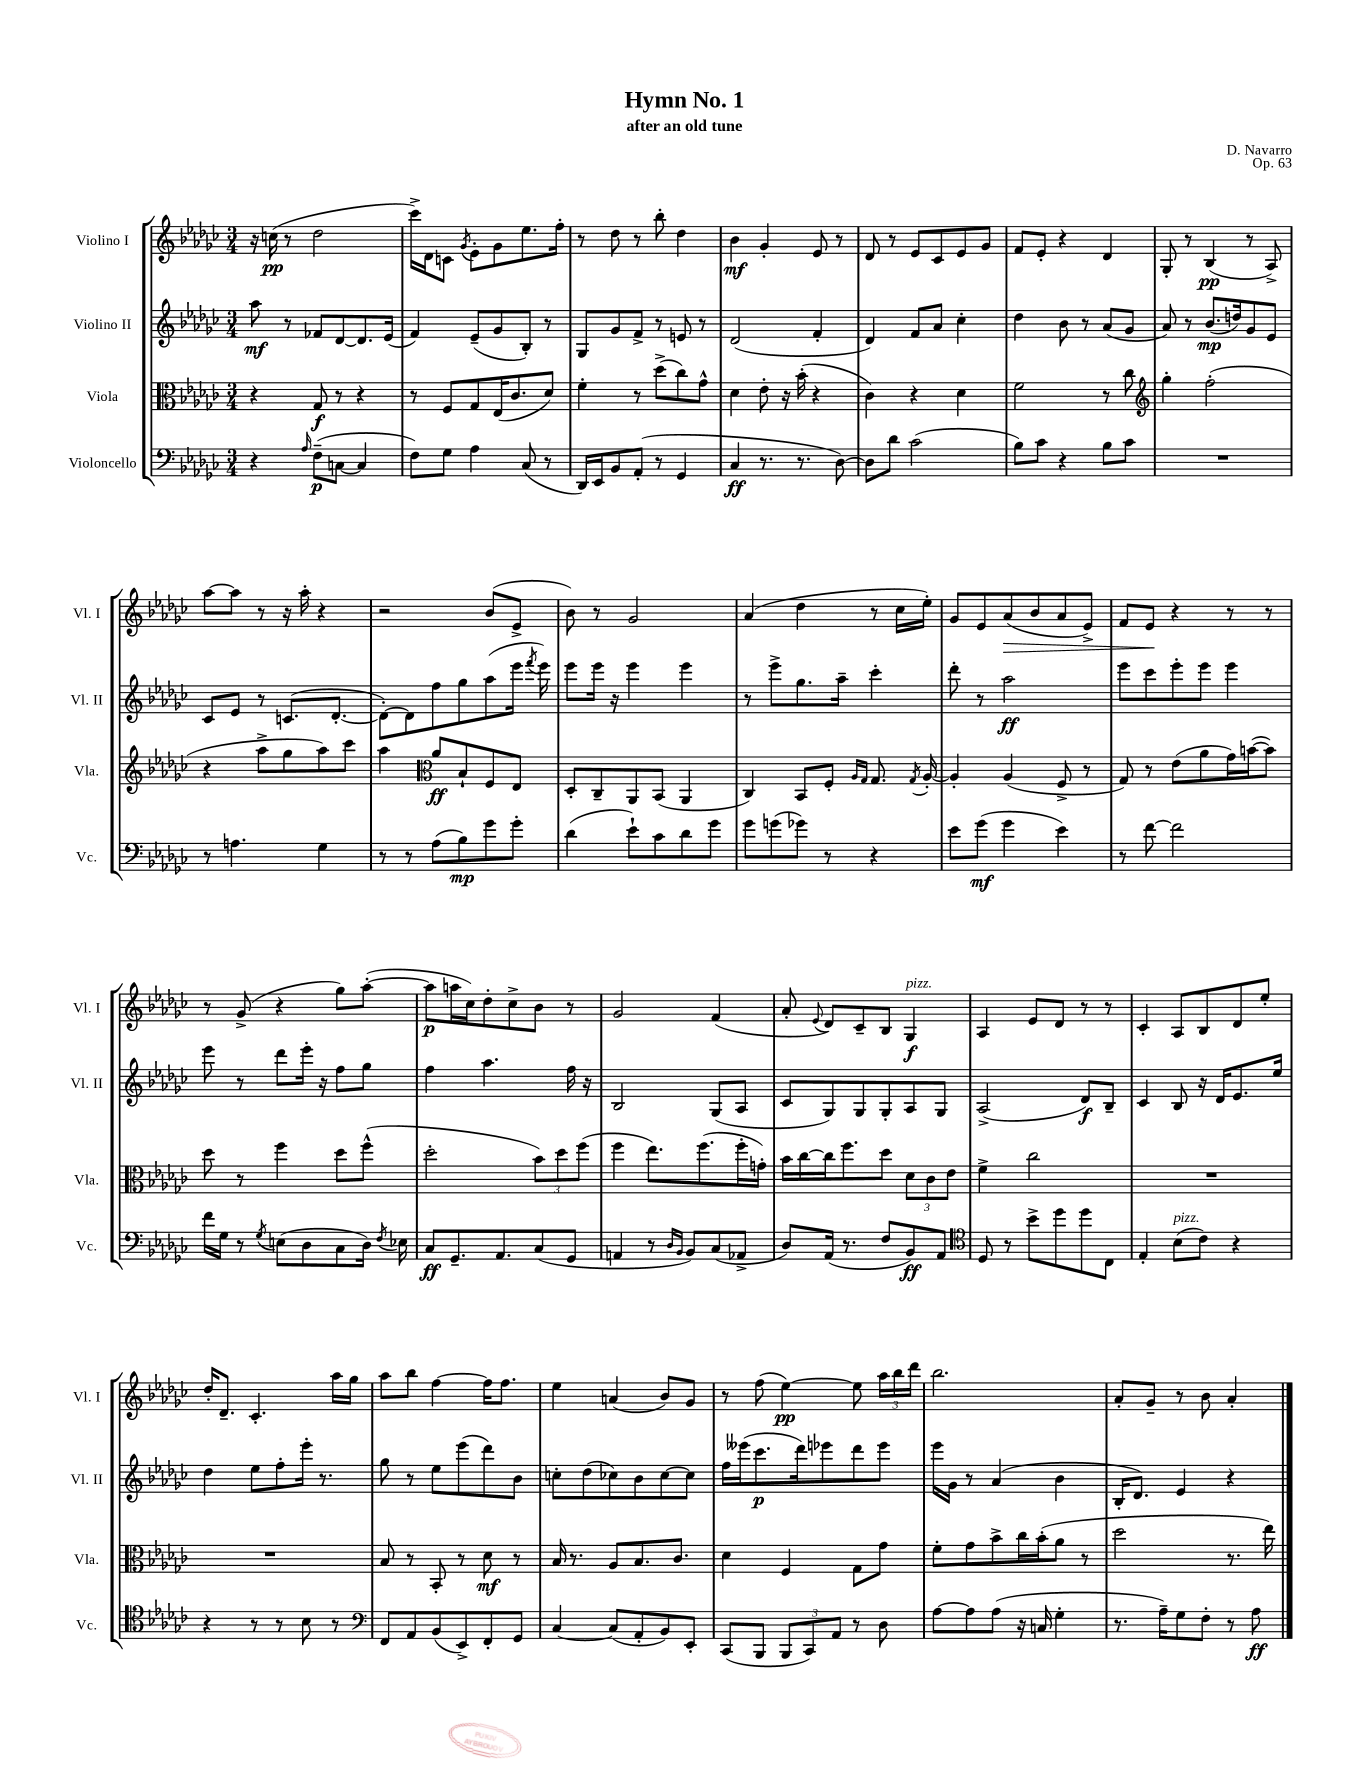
\header { title = "Hymn No. 1" composer = "D. Navarro" subtitle = "after an old tune" opus = "Op. 63" }
<<
\new StaffGroup <<
\new Staff = "s0" \with { instrumentName = "Violino I" shortInstrumentName = "Vl. I" } {
    \clef treble \key ges \major \numericTimeSignature \time 3/4
    \autoBeamOff r16 c''16\pp( r8 des''2 |
    ces'''16[->) des'16 c'8] \acciaccatura { ges'8 } ees'8[-. ges'8 ees''8. f''16]-. |
    r8 des''8 r8 bes''8-. des''4 |
    bes'4\mf ges'4-. ees'8 r8 |
    des'8 r8 ees'8[ ces'8 ees'8 ges'8] |
    f'8[ ees'8]-. r4 des'4 |
    ges8-. r8 bes4\pp( r8 aes8->) |
    aes''8[~ aes''8] r8 r16 aes''16-. r4 |
    r2 bes'8[( ees'8]-> |
    bes'8) r8 ges'2 |
    aes'4( des''4 r8 ces''16[ ees''16]-.) |
    ges'8[ ees'8 aes'8\>( bes'8 aes'8 ees'8]->) |
    f'8[ ees'8]\! r4 r8 r8 |
    r8 ges'8->( r4 ges''8[) aes''8]~-.( |
    aes''8[\p a''16 ces''16) des''8-. ces''8-> bes'8] r8 |
    ges'2 f'4( |
    aes'8-. \appoggiatura { ees'8 } des'8[) ces'8-- bes8] ges4\f^\markup { \italic "pizz." } |
    aes4 ees'8[ des'8] r8 r8 |
    ces'4-. aes8[ bes8 des'8 ees''8]-. |
    des''16[-. des'8.]-- ces'4.-. aes''16[ ges''16] |
    aes''8[ bes''8] f''4~ f''16[ f''8.] |
    ees''4 a'4( bes'8[) ges'8] |
    r8 f''8( ees''4~\pp) ees''8 \tuplet 3/2 { aes''16[ bes''16 des'''16] } |
    bes''2. |
    aes'8[-. ges'8]-- r8 bes'8 aes'4-. \bar "|." |
}
\new Staff = "s1" \with { instrumentName = "Violino II" shortInstrumentName = "Vl. II" } {
    \clef treble \key ges \major \numericTimeSignature \time 3/4
    \autoBeamOff aes''8\mf r8 fes'8[ des'8~ des'8. ees'16]( |
    f'4) ees'8[--( ges'8 bes8]-.) r8 |
    ges8[ ges'8 f'8]-> r8 e'8 r8 |
    des'2( f'4-. |
    des'4) f'8[ aes'8] ces''4-. |
    des''4 bes'8 r8 aes'8[( ges'8] |
    aes'8) r8 bes'8.[\mp( d''16) ges'8 ees'8] |
    ces'8[ ees'8] r8 c'8.[( des'8.]~-. |
    des'8[~-.) des'8 f''8 ges''8 aes''8( ees'''16] \acciaccatura { f'''8 } ees'''16) |
    ees'''8[ ees'''16] r16 ees'''4 ees'''4 |
    r8 ees'''8[-> ges''8. aes''16]-- ces'''4-. |
    des'''8-. r8 aes''2\ff |
    ees'''8[ ces'''8 ees'''8-. ees'''8] ees'''4 |
    ees'''8 r8 des'''8[ ees'''16]-. r16 f''8[ ges''8] |
    f''4 aes''4. f''16 r16 |
    bes2 ges8[( aes8] |
    ces'8[ ges8) ges8 ges8-. aes8 ges8] |
    aes2->( des'8[\f) bes8]-- |
    ces'4 bes8 r16 des'16[ ees'8. ees''16] |
    des''4 ees''8[ f''8-. ees'''16]-. r8. |
    ges''8 r8 ees''8[ ees'''8( des'''8) bes'8] |
    c''8[-. des''8( ces''8) bes'8 ces''8~ ces''8] |
    f''16[ eeses'''16( ces'''8.\p des'''16) ees'''8 des'''8 ees'''8] |
    ees'''16[ ges'16] r8 aes'4( bes'4 |
    bes16[-. des'8.]) ees'4 r4 \bar "|." |
}
\new Staff = "s2" \with { instrumentName = "Viola" shortInstrumentName = "Vla." } {
    \clef alto \key ges \major \numericTimeSignature \time 3/4
    \autoBeamOff r4 ges8\f r8 r4 |
    r8 f8[ ges8 ees16( ces'8. des'8]) |
    f'4-. r8 des''8[->( ces''8) ges'8]-^ |
    des'4 ees'8-. r16 bes'16-.( r4 |
    ces'4) r4 des'4 |
    f'2 r8 ces''8 |
    \clef treble ges''4-. f''2-.( |
    r4 aes''8[-> ges''8 aes''8) ces'''8] |
    aes''4 \clef alto aes'8[\ff bes8-! f8 ees8] |
    des8[-. ces8-- aes,8 bes,8]( aes,4 |
    ces4) bes,8[ f8]-. \grace { aes16[ ges16] } ges8. \acciaccatura { ges8 } aes16~-. |
    aes4-. aes4( f8-> r8 |
    ges8) r8 ees'8[( aes'8 ges'16) b'16~( b'8]) |
    des''8 r8 f''4 des''8[ f''8]-^( |
    des''2-. \tuplet 3/2 { bes'8[) des''8 f''8]( } |
    f''4 ees''8.[) f''8.( f''16-. g'16]-.) |
    bes'16[ ces''16~ ces''16 f''8. des''8] \tuplet 3/2 { des'8[ ces'8 ees'8] } |
    f'4-> ces''2 |
    R2. |
    R2. |
    bes8 r8 bes,8-. r8 des'8\mf r8 |
    bes16 r8. aes8[ bes8. ces'8.] |
    des'4 f4 ges8[ ges'8] |
    f'8[-. ges'8 bes'8-> ces''16 bes'16-.( aes'8] r8 |
    des''2 r8. ees''16) \bar "|." |
}
\new Staff = "s3" \with { instrumentName = "Violoncello" shortInstrumentName = "Vc." } {
    \clef bass \key ges \major \numericTimeSignature \time 3/4
    \autoBeamOff r4 \grace { aes16 } f8[--\p( c8]~ c4 |
    f8[) ges8] aes4 ces8( r8 |
    des,16[) ees,16 bes,8 aes,8]-.( r8 ges,4 |
    ces4\ff r8. r8. des8~) |
    des8[ des'8] ces'2( |
    bes8[) ces'8] r4 bes8[ ces'8] |
    R2. |
    r8 a4. ges4 |
    r8 r8 aes8[( bes8\mp) ges'8 ges'8]-. |
    des'4( ees'8[-!) ces'8 des'8 ges'8] |
    ges'8[ g'8( ges'8]) r8 r4 |
    ees'8[ ges'8]\mf( ges'4 ees'4) |
    r8 f'8~ f'2 |
    f'16[ ges16] r8 \acciaccatura { ges8 } e8[( des8 ces8 des16]) \acciaccatura { f8 } ees16 |
    ces8[\ff ges,8.-- aes,8. ces8( ges,8] |
    a,4 r8 \grace { des16[ bes,16] } bes,8[) ces8( aes,8]-> |
    des8[) aes,16]( r8. f8[ bes,8\ff) aes,8] |
    \clef tenor des8 r8 bes'8[-> des''8 des''8 ces8] |
    ees4-. bes8[^\markup { \italic "pizz." }( ces'8]) r4 |
    r4 r8 r8 bes8 r8 |
    \clef bass f,8[ aes,8 bes,8( ees,8->) f,8-. ges,8] |
    ces4~ ces8[( aes,8-. bes,8) ees,8]-. |
    ces,8[( bes,,8] \tuplet 3/2 { bes,,8[ ces,8) aes,8] } r8 des8 |
    aes8[~ aes8 aes8]( r16 c16 ges4-. |
    r8. aes16[--) ges8 f8]-. r8 aes8\ff \bar "|." |
}
>>
>>
\layout { \context { \Score \remove "Bar_number_engraver" } }
